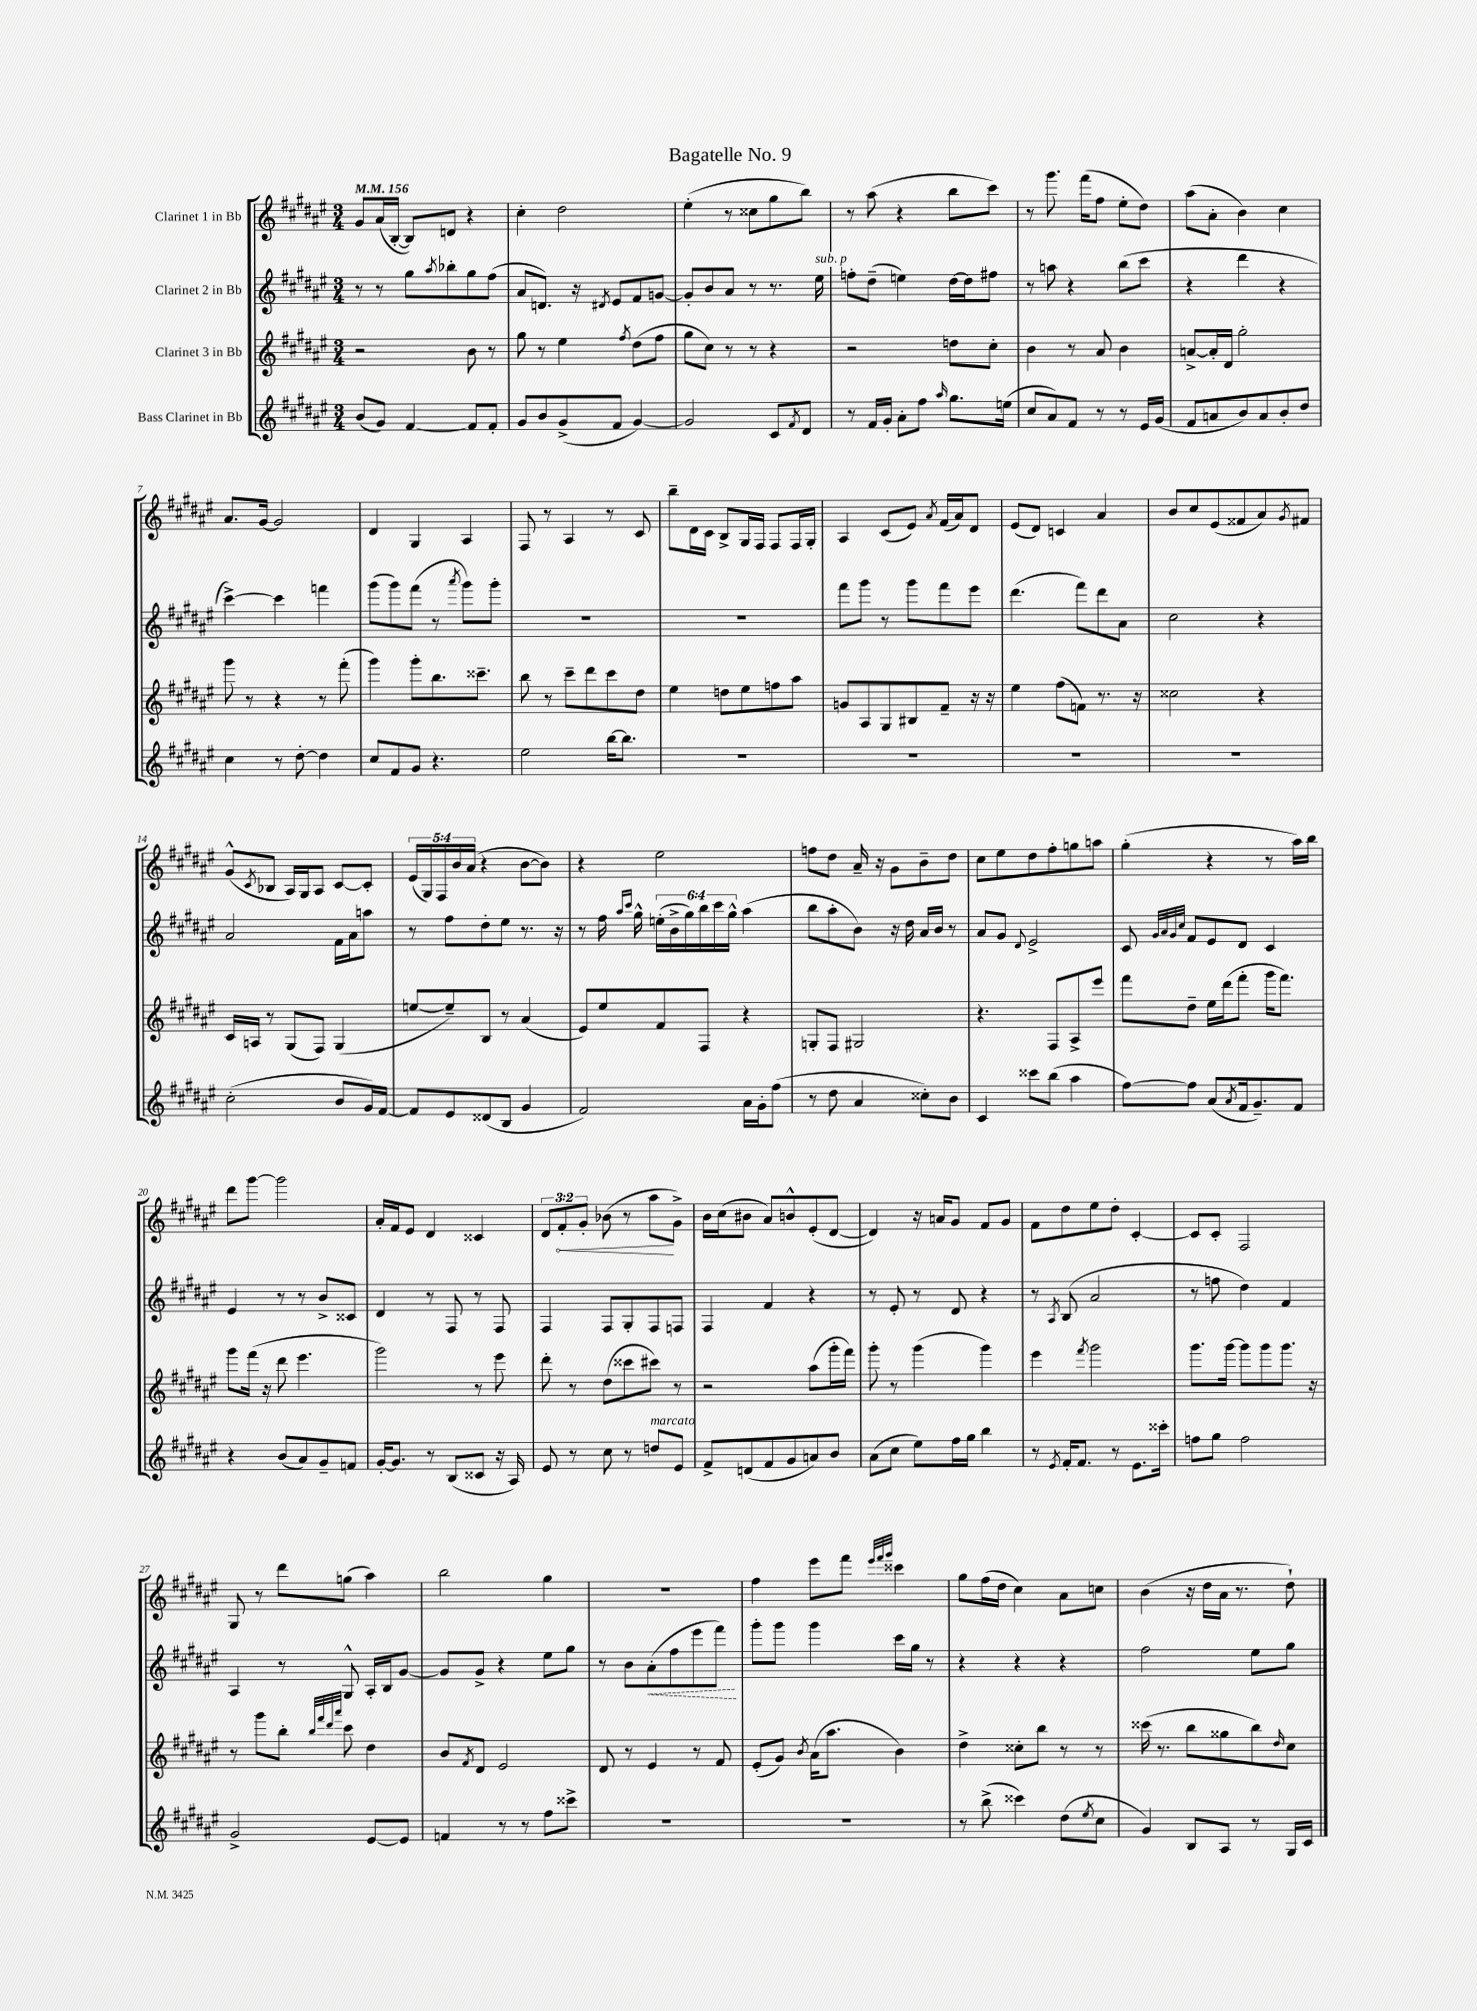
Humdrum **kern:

**kern	**kern	**kern	**kern
*staff4	*staff3	*staff2	*staff1
*clefG2	*clefG2	*clefG2	*clefG2
*k[f#c#g#d#a#e#]	*k[f#c#g#d#a#e#]	*k[f#c#g#d#a#e#]	*k[f#c#g#d#a#e#]
*M3/4	*M3/4	*M3/4	*M3/4
*MM156	*MM156	*MM156	*MM156
(8b	2r	8r	8g#
8g#)	.	8r	(16a#
.	.	.	[16B'
[4f#	.	8gg#	8B])
.	.	8qaa#	.
.	.	8bb-'	8d
8f#]	8b	8gg#	4r
8f#'	8r	(8ff#	.
=	=	=	=
8g#	8gg#	8a#	4cc#'
8b	8r	8.d)	.
(8g#^	4ee#	.	2dd#
.	.	16r	.
.	.	8qd#	.
8f#	.	8e#	.
.	8qff#	.	.
[4g#)	(8dd#	8f#	.
.	8ff#	[8g	.
=	=	=	=
2g#]	8gg#	8g']	(4ee#'
.	8cc#)	8b	.
.	8r	8a#	8r
.	8r	8r	8cc##
8c#	4r	8.r	8gg#
8qf#	.	.	.
8d#	.	.	8bb)
.	.	16ee#	.
=	=	=	=
8r	2r	8ff'	8r
16f#	.	(8dd#~	(8aa#
16g#'	.	.	.
8a#'	.	4ee)	4r
8ff#	.	.	.
16qqaa#	.	.	.
8.gg#	8dd	[16dd#	8bb
.	.	16dd#]	.
.	8cc#'	8ff#	8ccc#)
(16ee	.	.	.
=	=	=	=
8cc#	4b	8r	8r
8a#)	.	8aa	8.ggg#
8f#	8r	4r	.
.	.	.	(16fff#
8r	8a#	.	8ff#
8r	4b	(8bb	8ee#'
16e#	.	8ccc#	8dd#)
(16g#	.	.	.
=	=	=	=
8f#	[8a^	4r	(8aa#
8a	16a']	.	8a#'
.	16d#	.	.
8b)	2gg#'	4ddd#	4b)
8a	.	.	.
8b'	.	4r	4cc#
8dd#	.	.	.
=	=	=	=
4cc#	8ggg#	[4ccc#^)	8.a#
.	8r	.	.
.	.	.	[16g#
8r	4r	4ccc#]	2g#]
[8dd#'	.	.	.
4dd#]	8r	4fff	.
.	(8fff#'	.	.
=	=	=	=
8cc#	4ggg#)	(8ggg#	4d#
8f#	.	8ggg#)	.
8g#	8ggg#'	(8fff#	4G#
4.r	8.bb	8r	.
.	.	8qaaa#	.
.	.	8ggg#)	4A#
.	8.ccc##~	.	.
.	.	8ggg#'	.
=	=	=	=
2ee#	8bb	2.r	8F#
.	8r	.	8r
.	8ccc#~	.	4A#
.	8ddd#	.	.
[16bb	8ccc#	.	8r
8.bb]	.	.	.
.	8dd#	.	8c#
=	=	=	=
2.r	4ee#	2.r	8bb~
.	.	.	16d#
.	.	.	16c#
.	8dd	.	8B^
.	8ee#	.	16G#
.	.	.	16F#
.	8ff	.	8F#
.	8aa#	.	16F#
.	.	.	16G#'
=	=	=	=
2.r	8g	8fff#	4A#
.	8A#	8ggg#	.
.	8G#	8r	(8c#
.	8B#	8ggg#	8e#)
.	.	.	8qa#
.	8f#~	8fff#	(16f#
.	.	.	16a#)
.	16r	8eee#	8d#
.	16r	.	.
=	=	=	=
2.r	4ee#	(4.ddd#	(8e#
.	.	.	8d#)
.	(8ff#	.	4c
.	8f)	8fff#)	.
.	8.r	8ddd#	4a#
.	.	8a#	.
.	16r	.	.
=	=	=	=
2.r	2cc##	2cc#	8b
.	.	.	8cc#
.	.	.	(8e#
.	.	.	8f##
.	4r	4r	8a#)
.	.	.	8qg#
.	.	.	8f#
=	=	=	=
(2cc#'	16c#	2a#	(8g#^^
.	16A	.	.
.	.	.	8qc#
.	8r	.	8B-
.	(8G#	.	16A#)
.	.	.	16G#
.	8F#)	.	8A#
8b	(4G#	16f#	[8c#
.	.	16a#	.
16g#)	.	8aa	8c#']
[16f#	.	.	.
=	=	=	=
8f#]	[8ee	8r	(20e#
.	.	.	20G#)
.	.	.	20F#
8e#	8ee~])	8ff#	.
.	.	.	20b
.	.	.	(20a#
(8d##	8B	8dd#'	4r
8B	8r	8ee#	.
4g#	(4a#	8.r	[8b
.	.	.	8b])
.	.	16r	.
=	=	=	=
2f#)	8e#)	8r	4r
.	8ee#	16ff#	.
.	.	16qqaa#	.
.	.	16qqccc#	.
.	.	16gg#^^	.
.	8f#	(24ee'	2ee#
.	.	24b^	.
.	.	24gg#)	.
.	8F#	24bb	.
.	.	24ccc#	.
.	.	24gg#^^	.
16a#	4r	(4aa#	.
16g#'	.	.	.
(8ff#	.	.	.
=	=	=	=
8r	8G'	8bb	8ff
8dd#	8F#	8aa#'	8dd#
4a#	2G#	8b)	16a#~
.	.	.	16r
.	.	16r	8g#
.	.	16dd#	.
8cc##')	.	16a#	8b~
.	.	16b	.
8b	.	8r	8dd#
=	=	=	=
4c#	4.r	8a#	8cc#
.	.	8g#	8ee#
.	.	8qqd#	.
8ccc##	.	2e#^	8dd#
(8bb	8F#	.	8ff#'
4aa#	8A#^	.	8gg
.	8eee#	.	8aa
=	=	=	=
[8ff#)	8fff#	8c#	(4gg#'
.	.	32qqg#	.
.	.	32qqa#	.
.	.	32qqg#	.
.	.	32qqcc#	.
8ff#]	8dd#~	8f#	.
(8a#	16ee#	8e#	4r
.	(16ddd#	.	.
8qa#	.	.	.
16f#	8fff#'	8d#	.
8.g#~)	.	.	.
.	16ggg#	4c#	8r
.	8.fff#)	.	.
8f#	.	.	16aa#)
.	.	.	16bb
=	=	=	=
4r	8ggg#	4e#	8ddd#
.	(16fff#	.	[8ggg#
.	16r	.	.
(8b	8ddd#	8r	2ggg#]
8a#)	4.eee#	8r	.
8g#~	.	8b^	.
8f	.	8c##	.
=	=	=	=
[16g#'	2ggg#)	4d#	16a#'
8.g#]	.	.	16f#
.	.	.	8e#
8r	.	8r	4d#
(8B	.	8F#	.
8c##	8r	8r	4c##
16r	8eee#	8F#	.
16A#)	.	.	.
=	=	=	=
8e#	8ddd#'	4F#	12d#
.	.	.	12f#'
8r	8r	.	.
.	.	.	12g#'
8cc#	(8dd#	8F#	(8b-
8r	8ccc##	8G#'	8r
8dd	8ccc#)	8F#	8aa#
8e#	8r	8F	8g#^)
=	=	=	=
8f#^	2r	4F#	16b
.	.	.	(16cc#
(8d	.	.	8b#
8f#	.	4f#	8a#)
8g#	.	.	8b^^
8a)	(8aa#	4r	(8e#'
8b	16ggg#'	.	[8d#
.	16fff#)	.	.
=	=	=	=
(8a#	8ggg#'	8r	4d#])
8cc#	8r	8e#'	.
8ee#)	(4ggg#	8r	16r
.	.	.	16a
16ff#	.	8d#	8g#
16gg#	.	.	.
4bb	4ggg#)	4r	8f#
.	.	.	8g#
=	=	=	=
8r	4eee#	8r	8f#
8qe#	.	8qA#	.
16f#'	.	(8B	8dd#
8.f#	.	.	.
.	8qfff#	.	.
.	2ggg#	2a#	8ee#
8r	.	.	8dd#'
8.e#	.	.	[4c#'
16ccc##'	.	.	.
=	=	=	=
8ff	8.ggg#	8r	8c#]
8gg#	.	8ff	8c#'
.	[16ggg#	.	.
2ff	8ggg#]	4dd#)	2F#
.	8ggg#	.	.
.	8.ggg#	4f#	.
.	16r	.	.
=	=	=	=
2g#^	8r	4A#	8G#
.	8ggg#	.	8r
.	8bb'	8r	8ddd#
.	32qqbb	.	.
.	32qqfff#	.	.
.	32qqddd#	.	.
.	32qqaaa#	.	.
.	8ccc#	8G#^^	(8gg
[8e#	4dd#	16A#'	4aa#)
.	.	16B	.
8e#]	.	[8g#	.
=	=	=	=
4f	8b	8g#]	2bb
.	8qf#	.	.
.	8d#	8g#^	.
8r	2e#	4r	.
8r	.	.	.
8ff#	.	8ee#	4gg#
8ccc##^	.	8gg#	.
=	=	=	=
2.r	8d#	8r	2.r
.	8r	8b	.
.	4e#	(8a#'	.
.	.	8ff#	.
.	8r	8eee#	.
.	8f#	8fff#)	.
=	=	=	=
2.r	(8e#'	8ggg#'	4ff#
.	8g#)	8ggg#	.
.	8qb	.	.
.	(16a#	4ggg#	8eee#
.	8.aa#	.	.
.	.	.	8fff#
.	.	.	32qqeee#
.	.	.	32qqfff#
.	.	.	32qqggg#
.	4b)	16ccc#	4ccc##
.	.	16gg#	.
.	.	8r	.
=	=	=	=
8r	4dd#^	4r	8gg#
(8bb^	.	.	(16ff#
.	.	.	16dd#
4ccc##)	8cc##'	4r	4cc#)
.	8bb	.	.
(8dd#	8r	4r	8a#
8qee#	.	.	.
8cc#	8r	.	8cc
=	=	=	=
4g#)	(16ccc##	2ff#	(4b
.	8.r	.	.
8B	8bb	.	16r
.	.	.	16dd#
8A#	8gg##	.	16a#
.	.	.	8.r
8r	8bb)	8ee#	.
.	16qqdd#	.	.
16G#	8cc#	8gg#	8dd#`)
16c#	.	.	.
==	==	==	==
*-	*-	*-	*-
